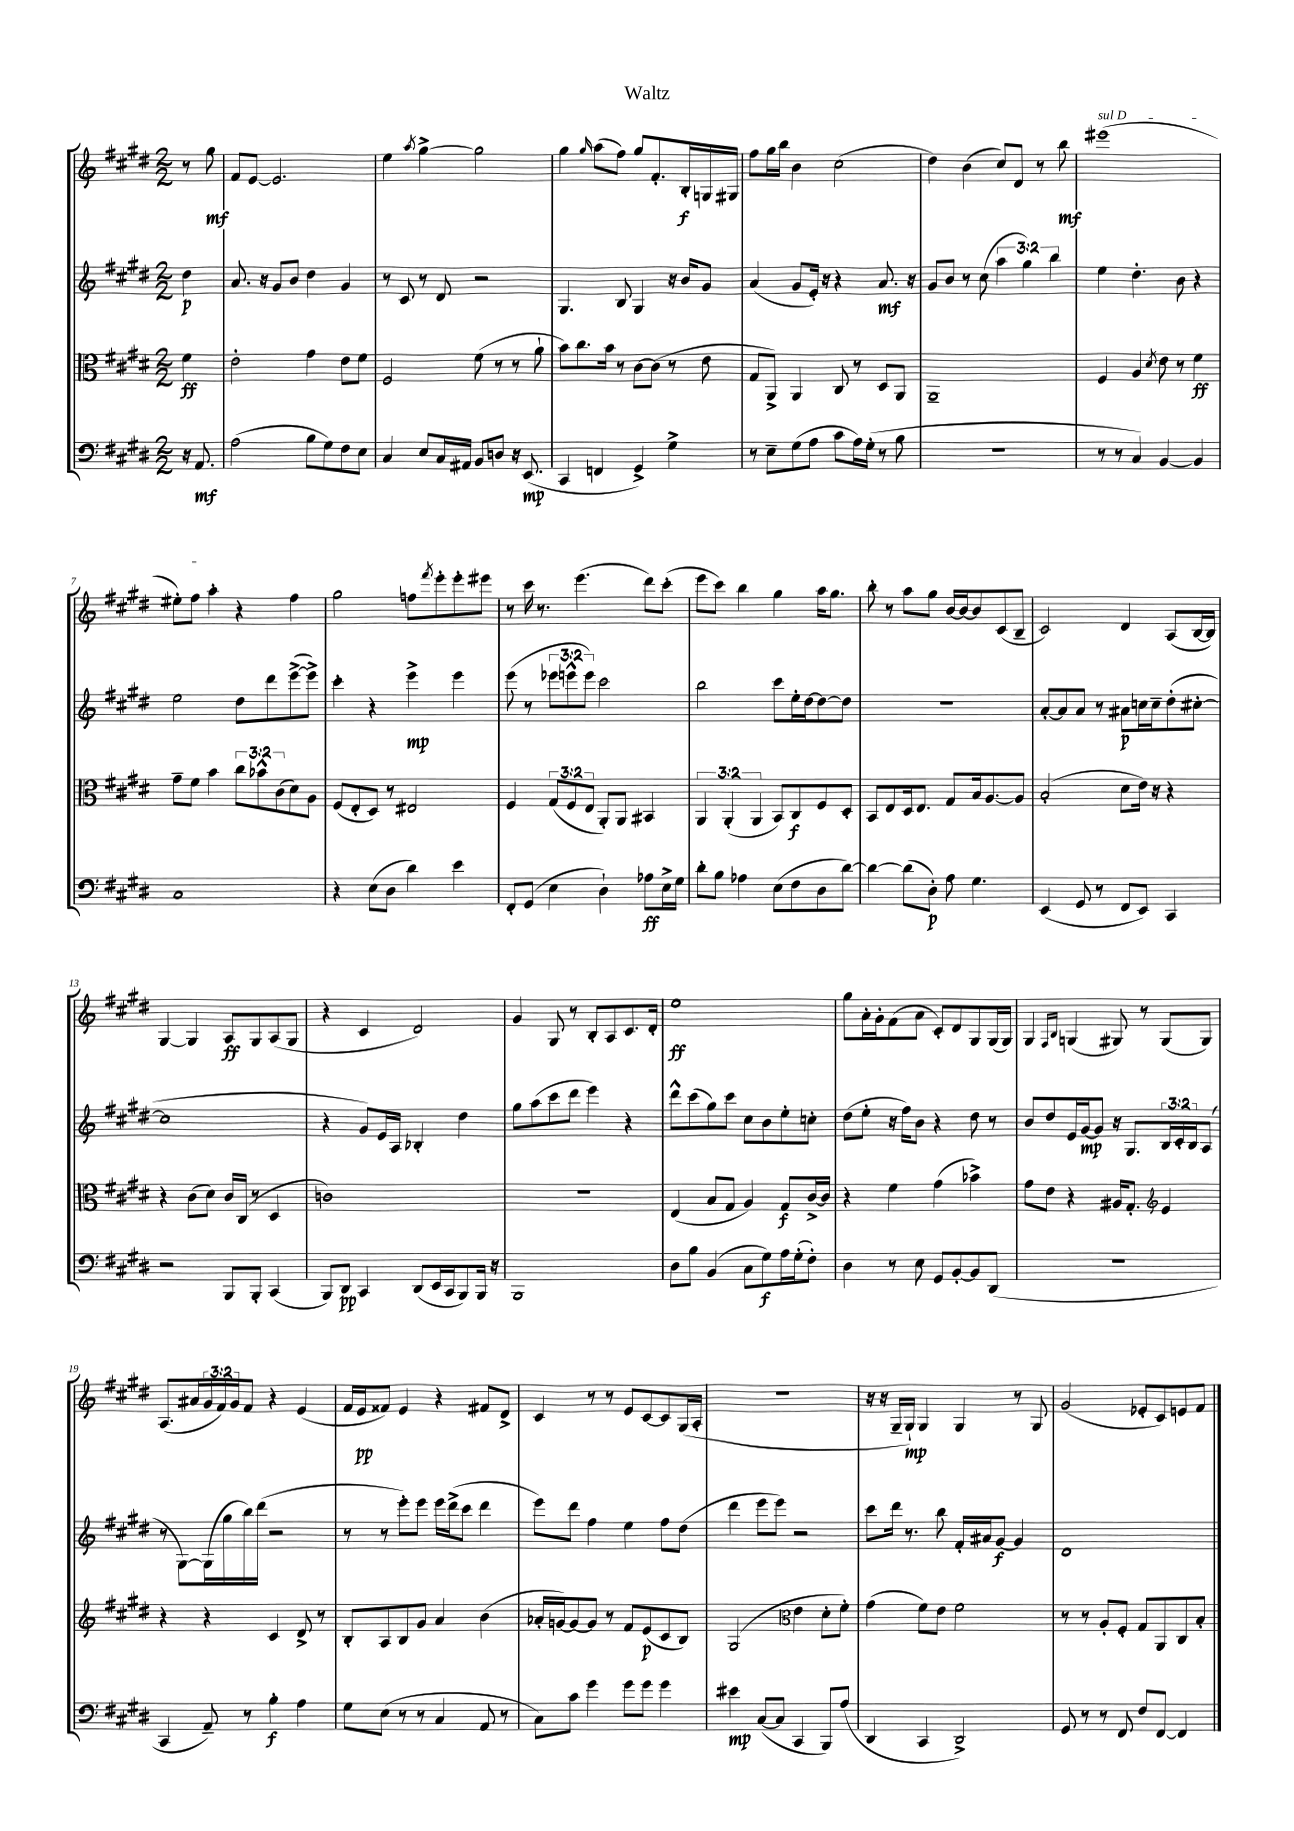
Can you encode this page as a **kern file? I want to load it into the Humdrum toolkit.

**kern	**kern	**kern	**kern
*staff4	*staff3	*staff2	*staff1
*clefF4	*clefC3	*clefG2	*clefG2
*k[f#c#g#d#]	*k[f#c#g#d#]	*k[f#c#g#d#]	*k[f#c#g#d#]
*M2/2	*M2/2	*M2/2	*M2/2
16r	4f#	4dd#	8r
8.AA	.	.	.
.	.	.	8gg#
=	=	=	=
(2A	2e'	8.a	8f#
.	.	.	[8e
.	.	16r	.
.	.	8g#	2.e]
.	.	8b	.
8B	4g#	4dd#	.
8G#)	.	.	.
8F#	8e	4g#	.
8E	8f#	.	.
=	=	=	=
4C#	2F#	8r	4ee
.	.	8c#	.
.	.	.	8qaa
8E	.	8r	[4gg#^
16C#	.	8d#	.
16AA#	.	.	.
8BB	(8f#	2r	2gg#]
8D	8r	.	.
16r	8r	.	.
(8.EE	.	.	.
.	8a`	.	.
=	=	=	=
4CC#	8b)	4.G#	4gg#
.	8.cc#	.	.
.	.	.	16qqgg#
4FF	.	.	(8aa
.	16b	.	.
.	8r	8B	8ff#)
4GG#^)	[8c#	4G#	8gg#
.	(8c#]	.	8.f#'
4G#^	8r	16r	.
.	.	16b	16B'
.	8e	8g#	16G
.	.	.	16G#
=	=	=	=
8r	8G#	(4a	8ff#
8E~	8AA^)	.	16gg#
.	.	.	16bb
(8G#	4AA	8g#	4b
8A	.	16e')	.
.	.	16r	.
8c#	8C#	4r	(2cc#
16A)	8r	.	.
(16G#'	.	.	.
8r	8D#	8.a	.
8B	8AA	.	.
.	.	16r	.
=	=	=	=
1r	1AA~	8g#	4dd#)
.	.	8b	.
.	.	8r	(4b
.	.	(8cc#	.
.	.	6aa	8cc#)
.	.	.	8d#
.	.	6gg#)	.
.	.	.	8r
.	.	6bb	.
.	.	.	8bb
=	=	=	=
8r	4F#	4ee	(1eee#
8r	.	.	.
4C#)	4A	4.dd#'	.
.	8qd#	.	.
[4BB	8e	.	.
.	8r	8b	.
4BB]	4f#	4r	.
=	=	=	=
1C#	8g#~	2ee	8ee#')
.	8f#	.	8ff#
.	4b	.	4aa'
.	12cc#	8dd#	4r
.	12b-^^	.	.
.	.	8ddd#	.
.	(12c#	.	.
.	8d#)	([8eee^	4ff#
.	8A	8eee^])	.
=	=	=	=
4r	(8F#	4ccc#'	2gg#
.	8E'	.	.
(8E	8D#)	4r	.
8D#	8r	.	.
4d#)	2E#	4eee^	8ff
.	.	.	8qfff#
.	.	.	8eee'
4e	.	4eee	8eee'
.	.	.	8eee#
=	=	=	=
8FF#'	4F#	(8eee	8r
(8GG#	.	8r	16ccc#
.	.	.	8.r
4E	(12G#	12eee-	.
.	12F#	12eee^^	.
.	.	.	(4.eee
.	12E	12eee)	.
4D#`)	8AA')	2ccc#	.
.	8AA	.	.
8A-	4BB#	.	8ddd#)
16E^	.	.	(8ccc#'
16G#	.	.	.
=	=	=	=
8d#'	6AA	2bb	8eee
8B	.	.	8ccc#)
.	(6AA'	.	.
4A-	.	.	4bb
.	6AA	.	.
(8E	8BB)	8ccc#	4gg#
8F#	8C#	16ee'	.
.	.	[16dd#	.
8D#	8F#	8dd#_	16aa
.	.	.	8.gg#
[8d#)	8D#'	8dd#]	.
=	=	=	=
4d#_	8BB	1r	8bb'
.	8E	.	8r
(8d#]	16D#	.	8aa
.	8.E	.	.
8D#')	.	.	8gg#
8A	8G#	.	[16b
.	.	.	16b_
4.G#	16B	.	8b]
.	[8.A	.	.
.	.	.	(8c#
.	8A]	.	8B~
=	=	=	=
(4EE	(2B'	[8a'	2c#)
.	.	8a]	.
8GG#	.	8a	.
8r	.	8r	.
8FF#	8d#	8a#	4d#
8EE)	16e)	16cc	.
.	16r	16cc~	.
4CC#	4r	(8dd#'	(8A
.	.	[8cc#'	[16B
.	.	.	16B])
=	=	=	=
2r	4r	1cc#]	[4G#
.	(8c#	.	4G#]
.	8d#)	.	.
8BBB	16c#	.	8A
.	(16C#	.	.
8BBB'	8r	.	8G#
(4CC#	4D#	.	(8A
.	.	.	8G#
=	=	=	=
8BBB)	1c)	4r	4r
8DD#	.	.	.
4CC#	.	8g#)	4c#
.	.	16e	.
.	.	16A	.
(8DD#	.	4B-'	2d#)
16EE	.	.	.
16CC#	.	.	.
8BBB)	.	4dd#	.
16BBB	.	.	.
16r	.	.	.
=	=	=	=
1BBB	1r	8gg#	4g#
.	.	(8aa	.
.	.	8ccc#	8G#
.	.	8ddd#	8r
.	.	4eee)	8B'
.	.	.	8A
.	.	4r	8.c#
.	.	.	16d#'
=	=	=	=
8D#	(4E	8ddd#^^	1ee
8B	.	(8ccc#	.
(4BB	8B	8gg#)	.
.	8G#	8ccc#	.
8C#	4A)	8cc#	.
8G#)	.	8b	.
16A	8G#	8ee'	.
(16G#'	.	.	.
8F#')	[16c#^	8cc'	.
.	16c#]	.	.
=	=	=	=
4D#	4r	(8dd#	8gg#
.	.	8ee'	16a'
.	.	.	16g#'
8r	4f#	16r	(8f#
.	.	16ff#)	.
8E	.	8b	8a
8GG#	(4g#	4r	8c#')
[8BB'	.	.	8d#
8BB]	4b-^)	8dd#	8G#
(8DD#	.	8r	(16G#
.	.	.	16G#)
=	=	=	=
1r	8g#	8b	4G#
.	8e	8dd#	.
.	.	.	16qqF#
.	.	.	16qqB
.	4r	16e	(4G
.	.	[16g#	.
.	.	8g#]	.
.	16A#	16r	8G#)
.	8.G#'	8.G#	.
.	.	.	8r
*	*clefG2	*	*
.	4e	24B	(8G#
.	.	24c#'	.
.	.	24B	.
.	.	(8A	8G#)
=	=	=	=
4CC#	4r	8r	(8.A
.	.	[8G#)	.
.	.	.	16a#
8AA~)	4r	(16G#]	24g#
.	.	.	24f#)
.	.	16gg#	.
.	.	.	24g#
8r	.	16bb)	8f#
.	.	(16ddd#	.
4B'	4c#	2r	4r
4A	8d#^	.	(4e
.	8r	.	.
=	=	=	=
8G#	8B'	8r	16f#
.	.	.	16e
(8E	8A	8r	8f##)
8r	8B	8eee')	4e
8r	8g#	8eee	.
4C#	4a	16eee	4r
.	.	(16ddd#^	.
.	.	8ccc#	.
8AA	(4b	4ddd#	8f#
8r	.	.	8d#^
=	=	=	=
8C#)	16a-'	8eee)	4c#
.	[16g)	.	.
8c#	8g_	8ddd#	.
4g#	8g]	4ff#	8r
.	8r	.	8r
8g#	8f#	4ee	8e
8g#	(8e	.	[8c#
4g#	8c#	8ff#	8c#]
.	8B)	(8dd#	(16G#
.	.	.	16A'
=	=	=	=
4e#	(2G#	4ddd#	1r
([8C#	.	8eee	.
8C#]	.	8eee)	.
*	*clefC3	*	*
4CC#	4e	2r	.
8BBB)	8d#'	.	.
(8A	8f#')	.	.
=	=	=	=
4DD#	(4g#	8ccc#	16r
.	.	.	16r
.	.	16ddd#	16G#~
.	.	8.r	16G#`)
4CC#	8f#)	.	4G#
.	8e	8bb	.
2DD#^)	2f#	16f#'	4G#
.	.	16a#	.
.	.	[8g#	.
.	.	4g#]	8r
.	.	.	8G#
=	=	=	=
8GG#	8r	1d#	(2g#
8r	8r	.	.
8r	8A'	.	.
8FF#	8F#'	.	.
8F#	8G#	.	8e-'
[8FF#	8AA	.	8c#)
4FF#]	8C#	.	8e
.	8B'	.	8f#
==	==	==	==
*-	*-	*-	*-
